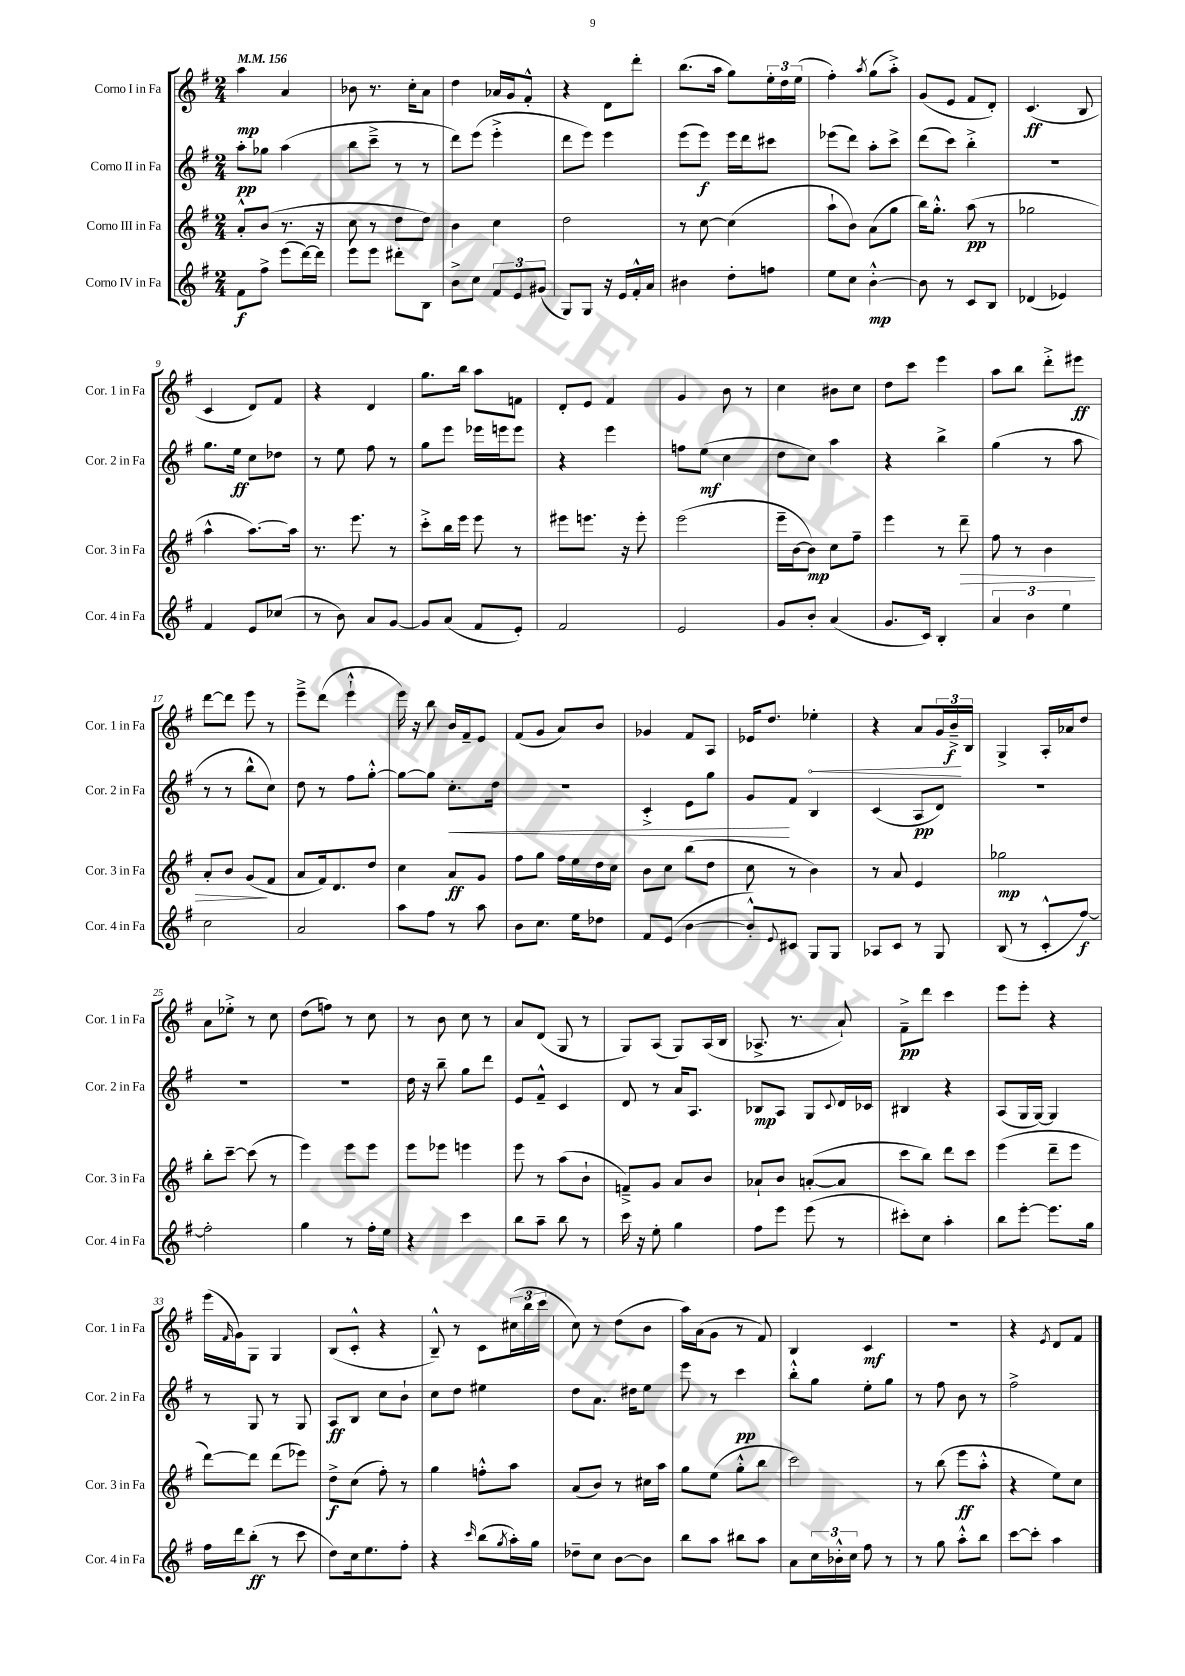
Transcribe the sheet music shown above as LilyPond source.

<<
\new StaffGroup <<
\new Staff = "s0" \with { instrumentName = "Corno I in Fa" shortInstrumentName = "Cor. 1 in Fa" } {
    \clef treble \key g \major \numericTimeSignature \time 2/4 \tempo 4 = 156
    a''4\mp a'4 |
    bes'8 r8. c''16-. a'8 |
    d''4 aes'16 g'16 fis'8-.-^ |
    r4 d'8 d'''8-. |
    b''8.( a''16 g''8) \tuplet 3/2 { e''16-. d''16 e''16( } |
    fis''4-.) \acciaccatura { a''8 } g''8( a''8-.->) |
    g'8( e'8 fis'8 d'8-.) |
    c'4.\ff( b8 |
    c'4 d'8) fis'8 |
    r4 d'4 |
    g''8. b''16 a''8 f'8 |
    d'8-. e'8 fis'4 |
    g'4 b'8 r8 |
    c''4 bis'8 c''8 |
    d''8 c'''8 e'''4 |
    a''8 b''8 d'''8-.-> eis'''8\ff |
    d'''8~ d'''8 e'''8 r8 |
    e'''8---> d'''8( e'''4-!-^ |
    e'''16) r16 b''8 b'16 fis'16-- e'8 |
    fis'8( g'8 a'8) b'8 |
    ges'4 fis'8 a8 |
    ees'16 d''8. \once \override Hairpin.circled-tip = ##t ees''4-.\< |
    r4 a'8 \tuplet 3/2 { g'16 b'16--->\f\! b16 } |
    g4-> a16-. aes'16 d''8 |
    a'8 ees''8-.-> r8 c''8 |
    d''8( f''8) r8 c''8 |
    r8 b'8 c''8 r8 |
    a'8 d'8( g8 r8 |
    g8) a8( g8) a16( b16 |
    aes8.-> r8. a'8-!) |
    fis'8--->\pp d'''8 c'''4 |
    e'''8 e'''8-. r4 |
    e'''16( \grace { fis'16 } g'16) g8 g4 |
    b8( c'8-.-^ r4 |
    b8---^) r8 c'8 \tuplet 3/2 { cis''16( b''16 c'''16 } |
    c''8) r8 d''8( b'8 |
    a''16) a'16( g'8 r8 fis'8) |
    b4 c'4\mf |
    R2 |
    r4 \acciaccatura { e'8 } d'8 fis'8 \bar "|." |
}
\new Staff = "s1" \with { instrumentName = "Corno II in Fa" shortInstrumentName = "Cor. 2 in Fa" } {
    \clef treble \key g \major \numericTimeSignature \time 2/4
    a''8-.\pp ges''8 a''4( |
    b''8 c'''8---> r8 r8 |
    d'''8) e'''8( e'''4-.-> |
    d'''8 e'''8) e'''4 |
    e'''8( e'''8\f) e'''16 d'''16 cis'''8 |
    ees'''8( d'''8) a''8-. c'''8-> |
    d'''8( c'''8) b''4-.-> |
    R2 |
    g''8. e''16\ff c''8 des''8 |
    r8 e''8 fis''8 r8 |
    g''8 e'''8 ees'''16 e'''16 e'''8 |
    r4 e'''4 |
    f''8 e''8\mf( c''4 |
    d''8 c''8) a''4 |
    r4 b''4-> |
    g''4( r8 a''8 |
    r8 r8 b''8-^ c''8) |
    d''8 r8 fis''8 g''8~-.-^ |
    g''8~ g''8 c''8.-.\< d''16 |
    R2 |
    c'4-.-> e'8 g''8 |
    g'8\! fis'8 b4 |
    c'4( a8\pp d'8) |
    R2 |
    R2 |
    R2 |
    d''16 r16 b''8-- g''8 d'''8 |
    e'8 fis'8---^ c'4 |
    d'8 r8 a'16 a8. |
    bes8\mp a8 g8 \appoggiatura { c'8 } d'16 ces'16 |
    bis4 r4 |
    a8( g16 g16~) g4 |
    r8 g8 r8 g8 |
    a8\ff b8 c''8 b'8-! |
    c''8 d''8 eis''4 |
    d''8 a'8. dis''16 e''8 |
    e'''8 r8 c'''4\pp |
    b''8-.-^ g''8 e''8-. g''8 |
    r8 fis''8 b'8 r8 |
    fis''2-> \bar "|." |
}
\new Staff = "s2" \with { instrumentName = "Corno III in Fa" shortInstrumentName = "Cor. 3 in Fa" } {
    \clef treble \key g \major \numericTimeSignature \time 2/4
    a'8-.-^ b'8( r8. r16 |
    c''8 r8 d''8 d''8) |
    b'4 c''4 |
    d''2 |
    r8 c''8~ c''4( |
    a''8-! b'8) a'8( g''8 |
    b''16) g''8.-.-^ a''8\pp( r8 |
    ges''2 |
    a''4-^ a''8.~) a''16 |
    r8. e'''8. r8 |
    c'''8-.-> b''16 e'''16 e'''8 r8 |
    eis'''8 e'''8. r16 e'''8-. |
    e'''2( |
    e'''16-- b'16~ b'8\mp) c''8 fis''8-- |
    e'''4 r8 d'''8--\> |
    fis''8 r8 b'4 |
    a'8-. b'8 g'8\!( fis'8 |
    a'8 fis'16) d'8. d''8 |
    c''4 a'8\ff g'8 |
    fis''8 g''8 fis''16 e''16 d''16 c''16 |
    b'8 c''8 b''8( d''8 |
    c''8 r8 b'4) |
    r8 a'8 e'4 |
    ges''2\mp |
    b''8-. c'''8~-- c'''8( r8 |
    e'''4) e'''8 e'''8 |
    e'''8 ees'''8 e'''4 |
    e'''8 r8 a''8( b'8-! |
    f'8--->) g'8 a'8 b'8 |
    aes'8-! b'8 a'8~-.( a'8 |
    c'''8 b''8) d'''8 c'''8 |
    e'''4( d'''8-- e'''8 |
    d'''8~) d'''8 d'''8( ees'''8) |
    d''8->\f c''8( fis''8-.) r8 |
    g''4 f''8-.-^ a''8 |
    a'8( b'8) r8 cis''16 a''16 |
    g''8 e''8( g''8-.-^ b''8 |
    c'''2) |
    r8 b''8( e'''8\ff a''8-.-^ |
    r4 e''8) c''8 \bar "|." |
}
\new Staff = "s3" \with { instrumentName = "Corno IV in Fa" shortInstrumentName = "Cor. 4 in Fa" } {
    \clef treble \key g \major \numericTimeSignature \time 2/4
    fis'8\f fis''8-> e'''8( d'''16~) d'''16 |
    e'''8 e'''8 dis'''8-. b8 |
    b'8-> c''8 \tuplet 3/2 { fis'8 e'8 gis'8( } |
    g8) g8 r16 e'16 fis'16-.-^ a'16 |
    bis'4 d''8-. f''8 |
    e''8 c''8 b'4~-.-^\mp |
    b'8 r8 c'8 b8 |
    des'4( ees'4) |
    fis'4 e'8 ces''8( |
    r8 b'8) a'8 g'8~ |
    g'8 a'8( fis'8 e'8-.) |
    fis'2 |
    e'2 |
    g'8 b'8-. a'4( |
    g'8. c'16) b4-. |
    \tuplet 3/2 { a'4 b'4 e''4 } |
    c''2 |
    a'2 |
    a''8 fis''8 r8 a''8 |
    b'8 c''8. e''16 des''8 |
    fis'8 e'8( b'4~ |
    b'8-.-^) \appoggiatura { e'8 } cis'8 g8 g8 |
    aes8 c'8 r8 g8 |
    b8( r8 c'8-.-^ fis''8~\f) |
    fis''2-. |
    g''4 r8 fis''16-. e''16 |
    r4 c'''4 |
    b''8 a''8-- b''8 r8 |
    c'''16 r16 e''8-. g''4 |
    fis''8 e'''8 e'''8( r8 |
    cis'''8-.) c''8 a''4-. |
    b''8 e'''8~-. e'''8. g''16 |
    fis''16 d'''16 b''8-.\ff( r8 c'''8 |
    d''8) c''16 e''8. fis''8-. |
    r4 \grace { c'''16 } b''8( \acciaccatura { g''8 } a''16-.) g''16 |
    des''8-- c''8 b'8~ b'8 |
    b''8 a''8 bis''8 a''8 |
    a'8 \tuplet 3/2 { c''16 bes'16-.-^ c''16 } fis''8 r8 |
    r8 g''8 a''8-.-^ b''8 |
    c'''8~ c'''8-. a''4 \bar "|." |
}
>>
>>
